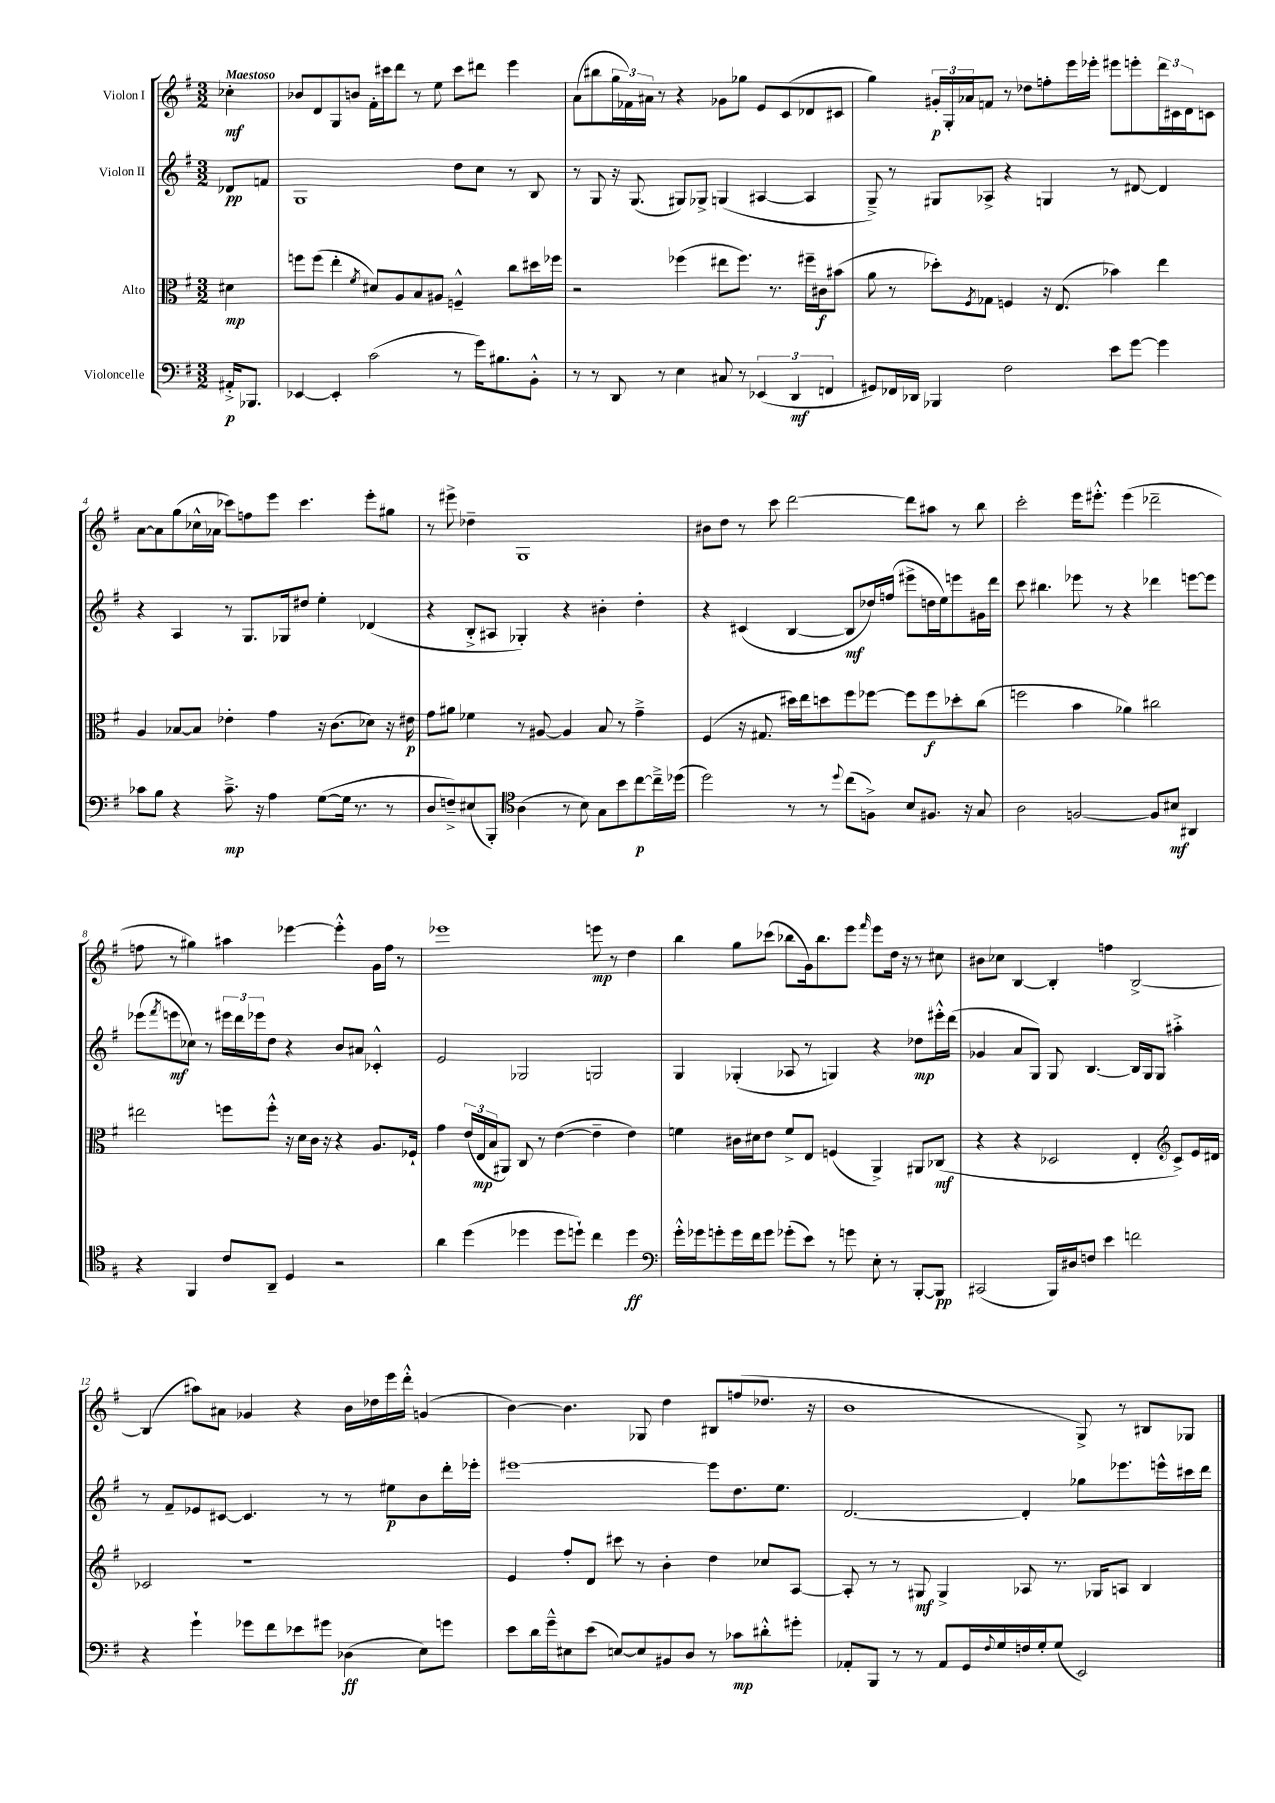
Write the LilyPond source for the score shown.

<<
\new StaffGroup <<
\new Staff = "s0" \with { instrumentName = "Violon I" } {
    \clef treble \key g \major \numericTimeSignature \time 3/2 \partial 4 \tempo "Maestoso"
    ces''4-.\mf |
    bes'8 d'8 g8 b'8 fis'16-. cis'''16 d'''8 r8 e''8 cis'''8 dis'''8 e'''4 |
    a'8( bis''8 \tuplet 3/2 { g''16 fes'16) ais'16 } r8 r4 ges'8 ges''8 e'8 c'8( des'8 cis'8 |
    g''4) \tuplet 3/2 { gis'16-.\p g16-. aes'16 } f'8 r8 des''8 f''8-. e'''16 ees'''16-. eis'''8 e'''8-. \tuplet 3/2 { d'''16 cis'16 d'16 } c'8 |
    a'8~ a'8 g''8( ces''16-^ aes'16 ces'''8) f''8 e'''8 ces'''4. e'''8-. gis''8 |
    r8 eis'''8-> des''4-- g1 |
    bis'8 d''8 r8 c'''8 d'''2~ d'''8 ais''8 r8 b''8 |
    c'''2-. e'''16 eis'''8.-.-^ eis'''4( des'''2-- |
    f''8 r8 gis''4) ais''4 ees'''4~ ees'''4-.-^ g'16 f''16 r8 |
    ees'''1 e'''8\mp r8 d''4 |
    b''4 g''8 ces'''8( bes''8 g'16) bes''8. e'''8 \grace { fis'''16 } e'''8 d''16 r16 r8 cis''8 |
    bis'8 ces''8 b4~ b4-. f''4 b2~-> |
    b4( ais''8) ais'8 ges'4 r4 b'16 des''16 e'''16 d'''16-.-^ g'4( |
    b'4~) b'4. ges8 d''4 bis8 f''8( des''8. r16 |
    b'1 g8->) r8 bis8 ges8 \bar "|." |
}
\new Staff = "s1" \with { instrumentName = "Violon II" } {
    \clef treble \key g \major \numericTimeSignature \time 3/2 \partial 4
    des'8\pp f'8 |
    g1 d''8 c''8 r8 b8 |
    r8 g8 r16 g8.( gis8) ges8-> g4( ais4~ ais4 |
    g8--->) r8 gis8 aes8-> r4 g4 r8 dis'8~ dis'4 |
    r4 a4 r8 g8. ges16 dis''8 e''4-. des'4( |
    r4 b8-.-> ais8 ges4-.) r4 bis'4-. d''4-. |
    r4 cis'4( b4~ b8\mf des''16) f''16( eis'''8-> d''16 e''16) e'''8 gis'16 d'''16 |
    c'''8 bis''4. ees'''8 r8 r4 des'''4 e'''8~ e'''8 |
    ees'''8( \acciaccatura { fis'''8 } e'''8\mf ces''8) r8 \tuplet 3/2 { eis'''16 d'''16 ees'''16 } d''8 r4 b'8 ais'8 ces'4-.-^ |
    e'2 ges2 g2 |
    g4 ges4-.( aes8 r8 g4) r4 des''8\mp eis'''16-.-^ d'''16( |
    ges'4 a'8 g8) g8 b4.~ b16 g16 g8 ais''4-.-> |
    r8 fis'8-- ees'8 cis'8~ cis'4. r8 r8 eis''8\p b'8 d'''16-. ees'''16-. |
    eis'''1~ eis'''8 d''8. e''8. |
    d'2.~ d'4-. ges''8 ees'''8. e'''16-^ cis'''16 d'''16 \bar "|." |
}
\new Staff = "s2" \with { instrumentName = "Alto" } {
    \clef alto \key g \major \numericTimeSignature \time 3/2 \partial 4
    dis'4\mp |
    f''8 f''8( e''4-. \acciaccatura { fis'8 } dis'8) a8 b8 ais8 f4---^ c''8 dis''16 fes''16 |
    r2 fes''4( eis''8 fes''8.) r8. fis''16-- cis'16\f bis'8( |
    a'8 r8 des''8-.) \acciaccatura { fis8 } ges8 f4 r16 e8.( bes'4) e''4 |
    a4 bes8~ bes8 ees'4-. g'4 r16 c'8.( des'8) r16 eis'16\p |
    g'8 ais'8 fes'4 r8 ais8~ ais4 b8 r8 g'4---> |
    fis4( r16 gis8. dis''16) e''16 d''8 fis''8 fes''8~ fes''8 fes''8\f des''8-. c''8( |
    f''2 b'4 aes'4) cis''2 |
    eis''2 f''8 f''8-.-^ r16 d'16 c'16 r16 r4 a8. fes16-! |
    g'4 \tuplet 3/2 { e'16( e16\mp b16 } ais,8) c8 r8 e'4~( e'4-- e'4) |
    f'4 cis'16 dis'16 e'8 f'8-> e8 f4( a,4->) ais,8 ces8\mf( |
    r4 r4 des2 e4-. \clef treble c'8->) e'16 dis'16 |
    ces'2 r1 |
    e'4 fis''8-. d'8 cis'''8 r8 b'4-. d''4 ces''8 a8~ |
    a8-. r8 r8 gis8\mf gis4-> aes8 r8. ges16 a8 b4 \bar "|." |
}
\new Staff = "s3" \with { instrumentName = "Violoncelle" } {
    \clef bass \key g \major \numericTimeSignature \time 3/2 \partial 4
    ais,16-.->\p bes,,8. |
    ees,4~ ees,4-. c'2( r8 g'16) bis8. b,8-.-^ |
    r8 r8 d,8 r8 e4 cis8 r8 \tuplet 3/2 { ees,4( d,4\mf f,4 } |
    gis,8) fes,16 des,16 bes,,4 fis2 e'8 g'8~ g'4 |
    ces'8 b8 r4 ces'8.--->\mp r16 a4 g8~( g16 r8. r8 |
    d8 f8--->) eis8( b,,8-.) \clef tenor a4( r8 b8) g8 b'8 c''8~\p c''16---> des''16( |
    d''2) r8 r8 \appoggiatura { d''8 } c''8( f8->) b8 fis8. r16 g8 |
    a2 f2~ f8 bis8\mf ais,4 |
    r4 fis,4 c'8 a,8-- d4 r2 |
    a'4 d''4( des''4 des''8 d''8-!) c''4 d''4\ff |
    \clef bass g'16-.-^ ges'16 g'8-. g'16 fis'16 g'8 ges'8-.( e'8) r8 g'8 e8-. r8 b,,8~-. b,,8\pp |
    cis,2( b,,16) dis16 f8 e'4 f'2 |
    r4 g'4-! ges'8 fis'8 ees'8 gis'8 des4\ff( e8) g'8 |
    e'8 d'16 g'16---^ eis8 e'8( e8~) e8 bis,8 d8 r8 ces'8\mp dis'8-.-^ gis'8-. |
    aes,8-. b,,8 r8 r8 aes,8 g,16 \appoggiatura { fis8 } g16 f16 g16-. g8( e,2) \bar "|." |
}
>>
>>
